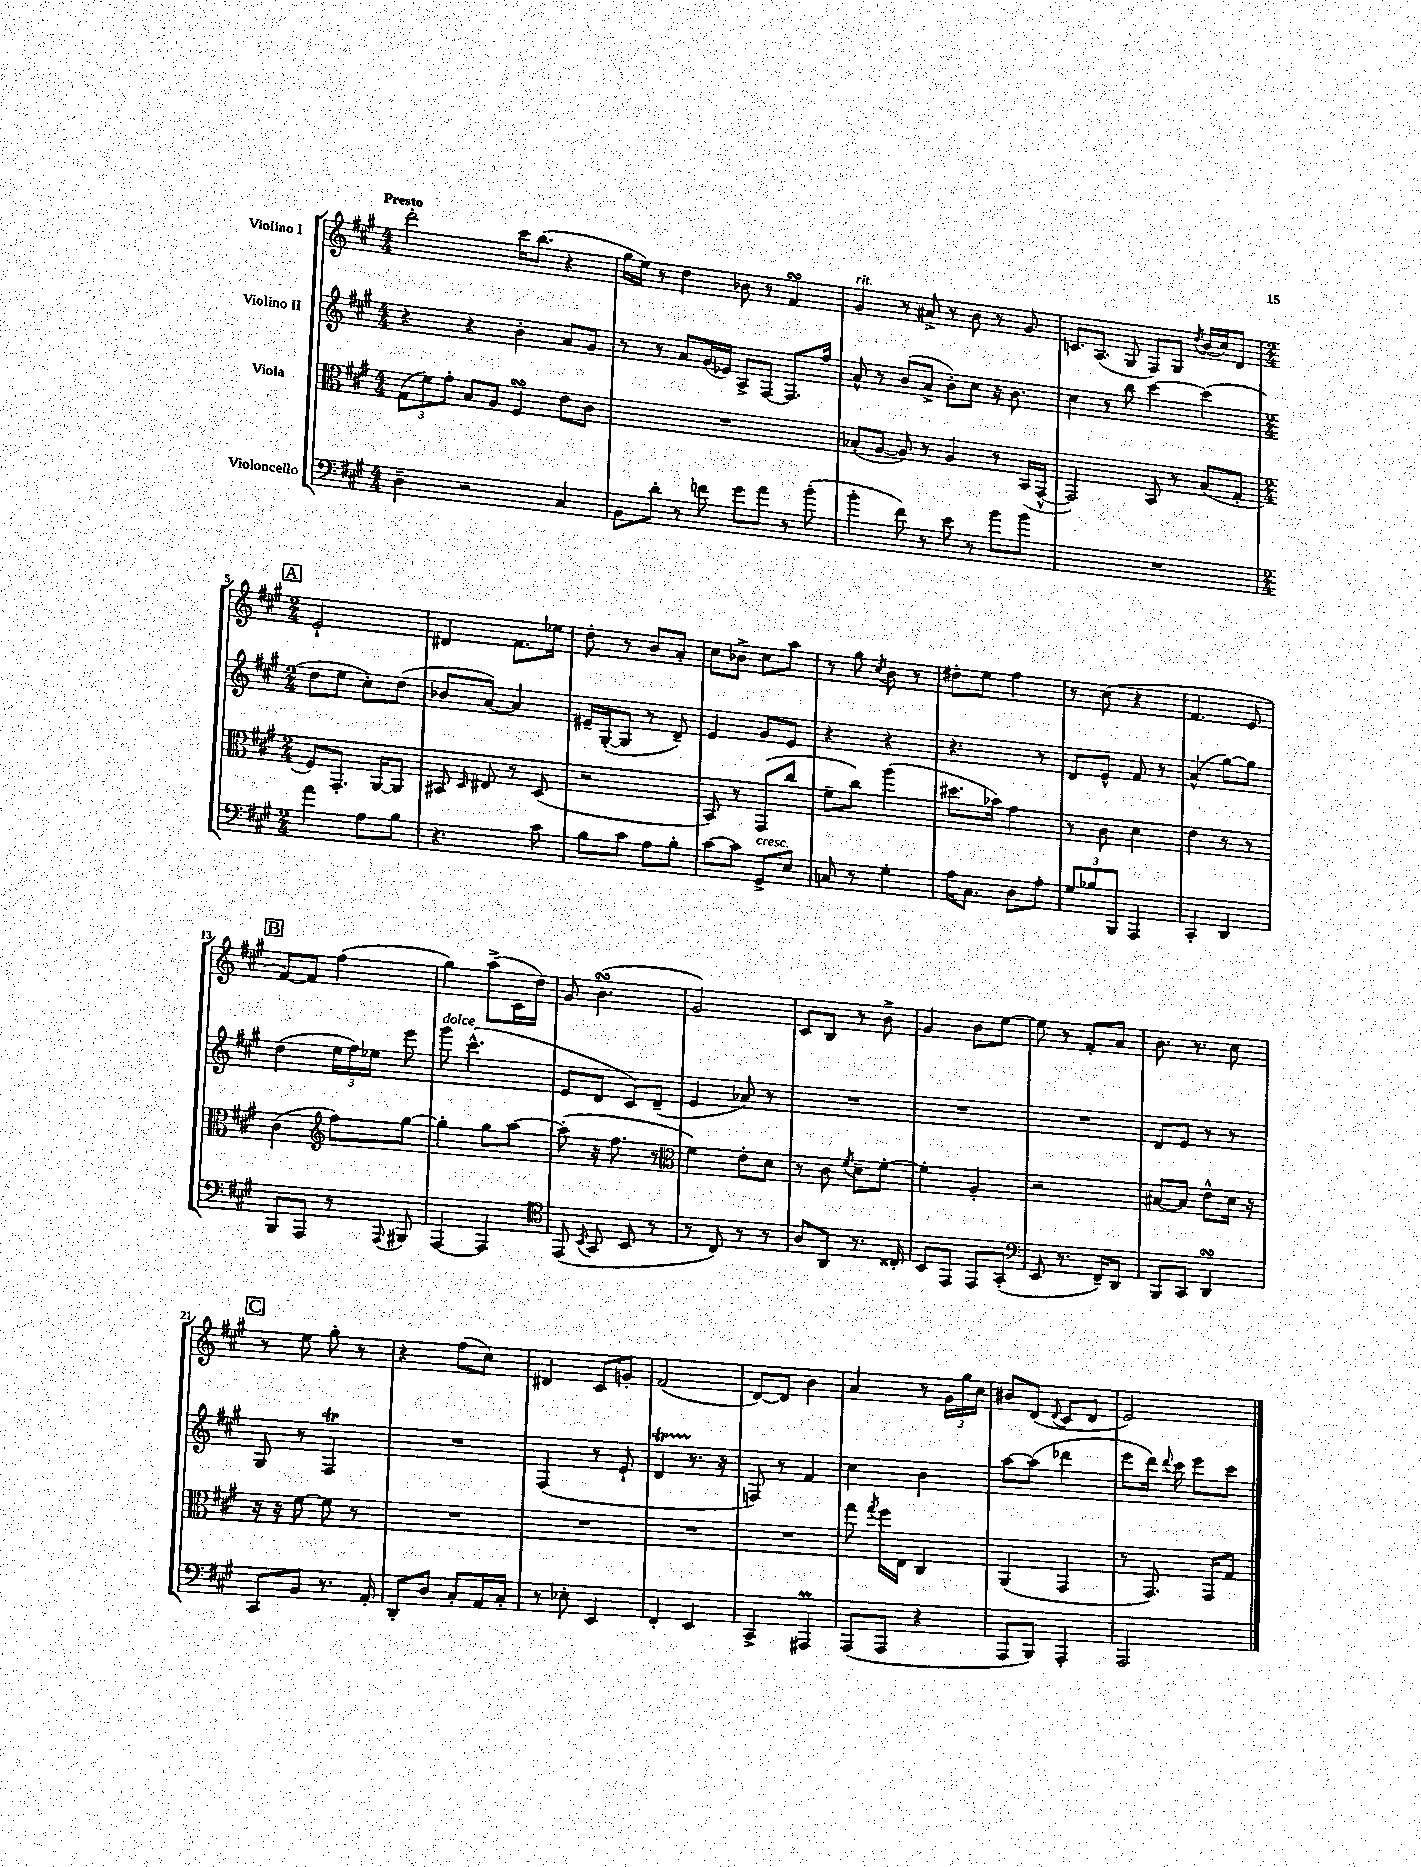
<<
\new StaffGroup <<
\new Staff = "s0" \with { instrumentName = "Violino I" } {
    \clef treble \key a \major \numericTimeSignature \time 4/4 \tempo "Presto"
    \autoBeamOff d'''2-. cis'''16[ b''8.]( r4 |
    gis''16[ e''16]) r8 d''4 bes'8 r8 fis'4\turn |
    gis'4^\markup { \italic "rit." } r8 ais'8-> r8 b'8 r8 gis'8 |
    c'8.[ a8.]( gis8 fis8[) gis8] \acciaccatura { d''8 } b'16[( cis''16) d'8] |
    \mark \markup { \box "A" } \numericTimeSignature \time 2/4 e'2-! |
    dis'4 fis'8.[ ees''16] |
    d''8-. r8 b'8[ a'8]-. |
    cis''8[ bes'8]-> cis''8[ a''8] |
    r8 gis''8 \acciaccatura { cis''8 } b'8 r8 |
    dis''8[-. e''8] fis''4 |
    r8 cis''8( r4 |
    fis'4. e'8 |
    \mark \markup { \box "B" } fis'8[~) fis'8] fis''4( |
    gis''4) a''8[->( cis'16 d''16]) |
    gis'8 b'4.\turn( |
    gis'2) |
    cis'8[ b8] r8 b'8-> |
    gis'4 b'8[ e''8]~ |
    e''8 r8 fis'8[-. a'8] |
    b'8. r8. cis''8 |
    \mark \markup { \box "C" } r8 e''8 gis''8-. r8 |
    r4 fis''8[( cis''8]) |
    dis'4 cis'8[ g'8]-. |
    fis'2( |
    d'8[~) d'8] b'4 |
    a'4 r8 \tuplet 3/2 { gis'16[ gis''16 cis''16] } |
    bis'8[ d'8]( \appoggiatura { d'8 } cis'8[ d'8] |
    e'2) \bar "|." |
}
\new Staff = "s1" \with { instrumentName = "Violino II" } {
    \clef treble \key a \major \numericTimeSignature \time 4/4
    \autoBeamOff r4 r4 b'4-. a'8[ gis'8] |
    r8 r8 a'8[ gis'16( ees'16]) a8[-> fis8]~ fis8.[ fis''16] |
    a'8-^ r8 b'8[( a'8]-> b'8[-.) cis''8] r16 b'8. |
    cis''4 r8 b''8 cis'''4~ cis'''4( |
    \mark \markup { \box "A" } \numericTimeSignature \time 2/4 d''8[ e''8] cis''8[-.) d''8]( |
    bes'8[ a'8]~) a'4 |
    eis'16[-- gis16~-.( gis8] r8 d'8--) |
    e'4 gis'8[ e'8] |
    r4 r4 |
    r4. r8 |
    d'8[ e'8]-^ fis'8 r8 |
    a'4-^( gis''8[~) gis''8] |
    \mark \markup { \box "B" } d''4( \tuplet 3/2 { e''16[ fis''16) ees''16] } e'''8 |
    gis'''8^\markup { \italic "dolce" } cis'''4.-^( |
    e'8[ d'8] cis'8[) d'8]--( |
    e'4 aes'8) r8 |
    R2 |
    R2 |
    R2 |
    d'8[ e'8] r8 r8 |
    \mark \markup { \box "C" } gis8 r8 fis4\trill |
    R2 |
    fis4( r8 e'8-! |
    d'4\startTrillSpan r8.\stopTrillSpan r16 |
    f8) r8 fis'4 |
    cis''4 b'4 |
    a''8[~ a''8]( des'''4 |
    e'''8[ d'''16]) \appoggiatura { d'''8 } cis'''16 e'''8[ cis'''8] \bar "|." |
}
\new Staff = "s2" \with { instrumentName = "Viola" } {
    \clef alto \key a \major \numericTimeSignature \time 4/4
    \autoBeamOff \tuplet 3/2 { gis8[( fis'8) gis'8]-. } b8[ a8] fis4\turn e'8[ cis'8] |
    R1 |
    bes8[-.( a8]~ a8) r8 a4 r8 b,16[( gis,16]~-^ |
    gis,2) b,8 r8 b8[( gis8]-. |
    \mark \markup { \box "A" } \numericTimeSignature \time 2/4 fis8[) gis,8.]-. a,16[~ a,8] |
    bis,8 \grace { d16 } eis8 r8 d8( |
    r2 |
    b,8) r8 gis,8[( cis''8] |
    fis'8[-- cis''8]) a''4( |
    dis''8.[ bes'16]) gis'4 |
    r8 cis'8 d'4 |
    e'4 r8 r8 |
    \mark \markup { \box "B" } cis'4( \clef treble fis''8[) gis''8]~ |
    gis''4-. gis''8[ a''8]~ |
    a''8-.( r16 fis''8. r8 |
    \clef alto fis'4) e'8[-. d'8] |
    r8 cis'8 \acciaccatura { fis'8 } d'8[-- fis'8]~-. |
    fis'4-. a4-. |
    r2 |
    bis8[~ bis8] e'8[-^ d'16] r16 |
    \mark \markup { \box "C" } r16 r16 fis'8~ fis'8 r8 |
    R2 |
    R2 |
    R2 |
    R2 |
    gis''8 \acciaccatura { gis''8 } fis''16[ e16] cis4 |
    a,4( gis,4 |
    r8 gis,8.) gis,16[ gis8] \bar "|." |
}
\new Staff = "s3" \with { instrumentName = "Violoncello" } {
    \clef bass \key a \major \numericTimeSignature \time 4/4
    \autoBeamOff d4-- r2 cis4 |
    b,8[ d'8]-. r8 f'8 gis'8[ a'8] r8 b'8-.( |
    b'4-. fis'8) r8 e'8 r8 b'8[ b'8] |
    R1 |
    \mark \markup { \box "A" } \numericTimeSignature \time 2/4 a'4 a8[ b8] |
    r4. cis'8 |
    b8[ cis'8] a8[ b8]-. |
    cis'8[~ cis'8] gis,8[->^\markup { \italic "cresc." } e8] |
    c8 r8 gis4-. |
    a16[ cis8.] d8[ a8]-. |
    \tuplet 3/2 { gis8[ bes8 b,,8] } a,,4 |
    cis,4-. d,4 |
    \mark \markup { \box "B" } b,,8[ a,,8] r8 \appoggiatura { a,,8 } bis,,8 |
    a,,4~ a,,4 |
    \clef tenor e,8( \acciaccatura { b,8 } gis,8 b,8 r8 |
    r8 cis8) r8 r8 |
    a8[ a,8] r8. cisis16-. |
    b,8[ e,8] e,8[ gis,8]-.( |
    \clef bass e,8 r8. fis,16[--) d,8] |
    b,,8[ cis,8] d,4\turn |
    \mark \markup { \box "C" } cis,8[ b,8] r8. a,16-. |
    d,8[-. d8] cis8[-. a,16 cis16]-. |
    r8 ees8-. e,4 |
    fis,4-. e,4 |
    cis,4-> ais,,4\prall |
    a,,8[( a,,8] r4 |
    a,,8[ b,,8]) a,,4-. |
    a,,2 \bar "|." |
}
>>
>>
